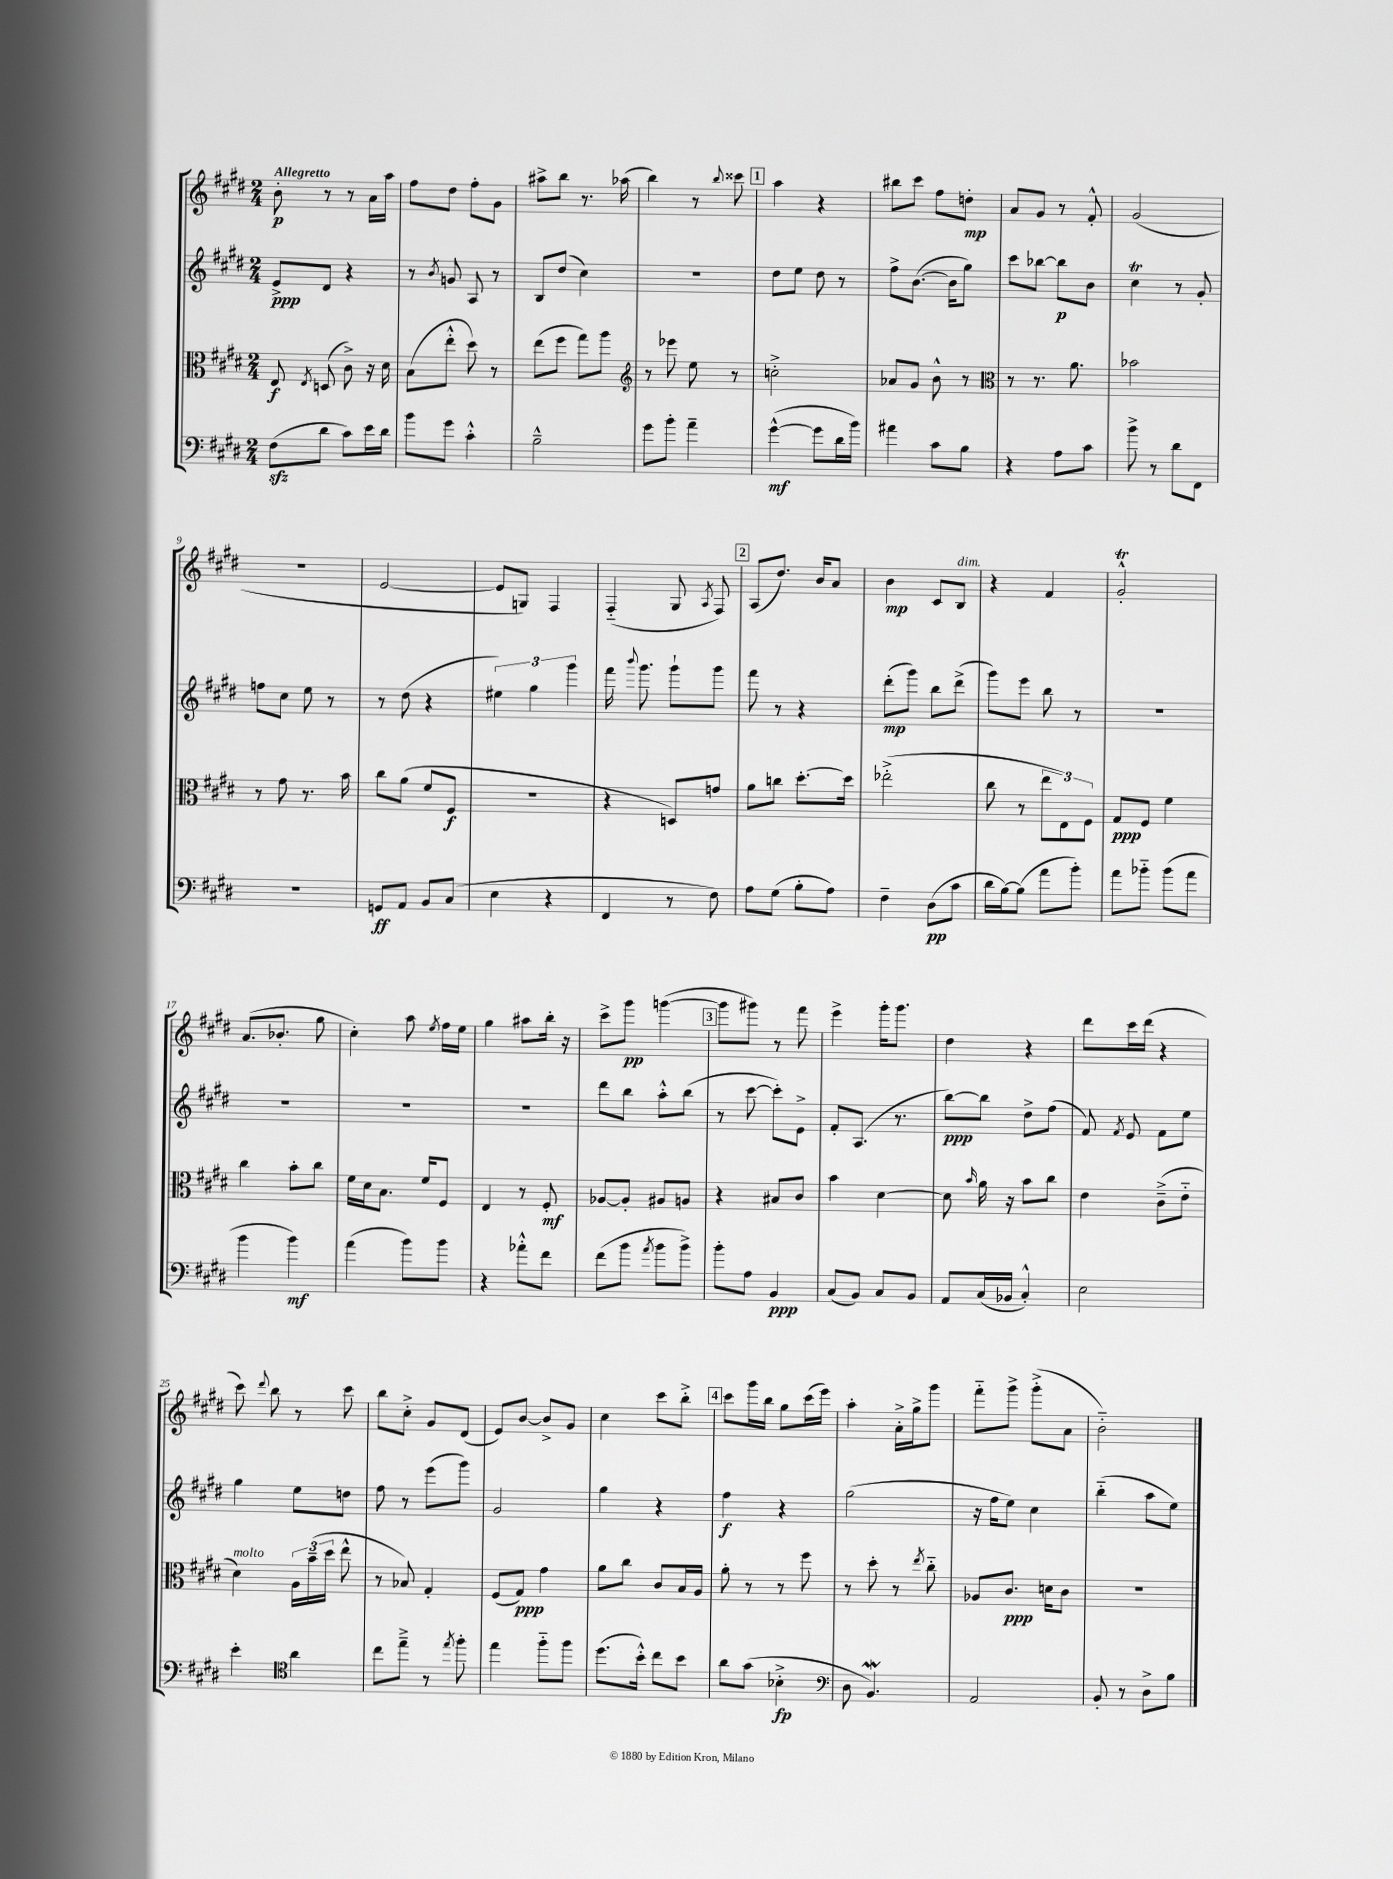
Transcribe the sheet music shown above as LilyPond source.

<<
\new StaffGroup <<
\new Staff = "s0" {
    \clef treble \key e \major \numericTimeSignature \time 2/4 \tempo "Allegretto"
    \autoBeamOff b'8-.\p r8 r8 a'16[ a''16] |
    fis''8[ dis''8] fis''8[-. gis'8] |
    ais''8[-> b''8] r8. aes''16( |
    b''4) r8 \appoggiatura { b''8 } cisis'''8 |
    \mark \markup { \box "1" } a''4 r4 |
    bis''8[ cis'''8] fis''8[ d''8]-.\mp |
    a'8[ gis'8] r8 fis'8-.-^ |
    gis'2( |
    R2 |
    e'2~ |
    e'8[ g8]) fis4 |
    fis4-_( gis8 \acciaccatura { a8 } fis8) |
    \mark \markup { \box "2" } a8[( dis''8.]) b'16[ a'8] |
    b'4\mp cis'8[ b8]^\markup { \italic "dim." } |
    r4 fis'4 |
    gis'2-.-^\trill |
    a'8.[( bes'8.]-. gis''8 |
    cis''4-.) a''8 \acciaccatura { e''8 } fis''16[ e''16] |
    gis''4 ais''8[ b''16]-. r16 |
    cis'''8[-> gis'''8]\pp g'''4~( |
    \mark \markup { \box "3" } g'''8[ gis'''8]) r8 fis'''8 |
    e'''4-> gis'''16[-. gis'''8.] |
    dis''4 r4 |
    dis'''8[ cis'''16 dis'''16]( r4 |
    cis'''8) \appoggiatura { dis'''8 } b''8 r8 cis'''8 |
    b''8[ cis''8]-.-> gis'8[ dis'8]( |
    e'8[) b'8]~ b'8[-> gis'8] |
    cis''4 cis'''8[ b''8]-.-> |
    \mark \markup { \box "4" } cis'''8[ gis'''16 b''16] gis''8[ cis'''16( e'''16]) |
    a''4-. a'16[-.-> gis''16-> gis'''8] |
    fis'''8[-_ gis'''8]-> gis'''8[-.->( a'8] |
    b'2-_) \bar "|." |
}
\new Staff = "s1" {
    \clef treble \key e \major \numericTimeSignature \time 2/4
    \autoBeamOff e'8[->\ppp dis'8] r4 |
    r8 \acciaccatura { b'8 } g'8 a8 r8 |
    b8[ dis''8]( cis''4) |
    R2 |
    \mark \markup { \box "1" } dis''8[ e''8] dis''8 r8 |
    fis''8[-> b'8.]~( b'16[ gis''8]) |
    cis'''8[ bes''8]~ bes''8[\p b'8] |
    cis''4\trill r8 gis'8-. |
    f''8[ cis''8] e''8 r8 |
    r8 dis''8( r4 |
    \tuplet 3/2 { eis''4) gis''4 gis'''4 } |
    fis'''16 \appoggiatura { b'''8 } gis'''8. gis'''8[-! gis'''8] |
    \mark \markup { \box "2" } fis'''8 r8 r4 |
    dis'''8[-.\mp( gis'''8]) b''8[ dis'''8]->( |
    gis'''8[) e'''8] b''8 r8 |
    R2 |
    R2 |
    R2 |
    R2 |
    dis'''8[ b''8] a''8[-.-^ b''8]( |
    \mark \markup { \box "3" } r8 cis'''8~ cis'''8[-.) e'8]-> |
    fis'8[-. a8.]( r8. |
    b''8[~\ppp) b''8] dis''8[-> fis''8]( |
    fis'8) \acciaccatura { fis'8 } e'8 fis'8[ e''8] |
    gis''4 e''8[ d''8] |
    fis''8 r8 e'''8[( gis'''8]) |
    gis'2 |
    gis''4 r4 |
    \mark \markup { \box "4" } fis''4\f r4 |
    gis''2( |
    r16 fis''16[ e''8]) cis''4 |
    b''4-_( a''8[ e''8]) \bar "|." |
}
\new Staff = "s2" {
    \clef alto \key e \major \numericTimeSignature \time 2/4
    \autoBeamOff e8\f \acciaccatura { e8 } d8( cis'8->) r16 dis'16 |
    b8[( e''8]-.-^ dis''8) r8 |
    e''8[( fis''8] gis''8[) a''8] |
    \clef treble r8 ees'''8 e''8 r8 |
    \mark \markup { \box "1" } c''2-.-> |
    aes'8[ gis'8] b'8-^ r8 |
    \clef alto r8 r8. a'8. |
    bes'2 |
    r8 gis'8 r8. b'16 |
    cis''8[ a'8]( fis'8[ fis8]\f |
    r2 |
    r4 d8[) g'8] |
    \mark \markup { \box "2" } a'8[ c''8] dis''8.[~-. dis''16] |
    ees''2-.->( |
    cis''8 r8 \tuplet 3/2 { e''8[ e8) fis8] } |
    gis8[\ppp fis8] fis'4 |
    cis''4 b'8[-. cis''8] |
    fis'16[ dis'16 b8.] fis'16[ fis8] |
    e4 r8 fis8-.\mf |
    aes8[~ aes8]-. ais8[ a8] |
    \mark \markup { \box "3" } r4 bis8[ cis'8] |
    b'4 dis'4~ |
    dis'8 \grace { b'16 } a'16 r16 b'8[ cis''8] |
    e'4 cis'8[--->( e'8]-_ |
    dis'4^\markup { \italic "molto" }) \tuplet 3/2 { a16[ b'16--( dis''16] } e''8-^ |
    r8 bes8) gis4-. |
    fis8[( gis8]\ppp) gis'4 |
    a'8[ cis''8] cis'8[ b16 a16] |
    \mark \markup { \box "4" } a'8-. r8 r8 fis''8 |
    r8 dis''8-. r8 \acciaccatura { e''8 } cis''8-_ |
    aes8[ cis'8.]\ppp d'16[ cis'8] |
    r2 \bar "|." |
}
\new Staff = "s3" {
    \clef bass \key e \major \numericTimeSignature \time 2/4
    \autoBeamOff fis8[\sfz( dis'8] cis'8[) e'16 dis'16] |
    b'8[ gis'8] cis'4-.-^ |
    b2---^ |
    gis'8[ b'8]-. a'4-- |
    \mark \markup { \box "1" } gis'4~-^\mf( gis'8[ dis'16 b'16]) |
    ais'4 cis'8[ b8] |
    r4 a8[ cis'8] |
    b'8-> r8 dis'8[ fis,8] |
    r2 |
    g,8[\ff a,8] b,8[ cis8]( |
    e4 r4 |
    fis,4 r8 fis8) |
    \mark \markup { \box "2" } a8[ gis8]( b8[-. a8]) |
    fis4-- dis8[\pp( cis'8] |
    dis'16[ b16~) b8]( a'8[ b'8]-.) |
    a'8[ bes'8]-_ bes'8[( a'8] |
    b'4 b'4\mf) |
    a'4( b'8[) b'8] |
    r4 aes'8[-.-^ fis'8] |
    fis'8[( b'8] \acciaccatura { a'8 } b'8[ b'8]->) |
    \mark \markup { \box "3" } b'8[-. a8] b,4\ppp |
    cis8[( b,8]) cis8[ b,8] |
    a,8[ cis16( bes,16] cis4-.-^) |
    e2 |
    e'4-. \clef tenor a'4 |
    cis''8[ e''8]---> r8 \acciaccatura { e''8 } fis''8-. |
    e''4 fis''8[-_ fis''8] |
    dis''8.[( b'16]-.-^) cis''8[ b'8] |
    \mark \markup { \box "4" } a'8[ gis'8]( bes4-.->\fp |
    \clef bass dis8 b,4.\mordent) |
    a,2 |
    b,8-. r8 dis8[-> b8] \bar "|." |
}
>>
>>
